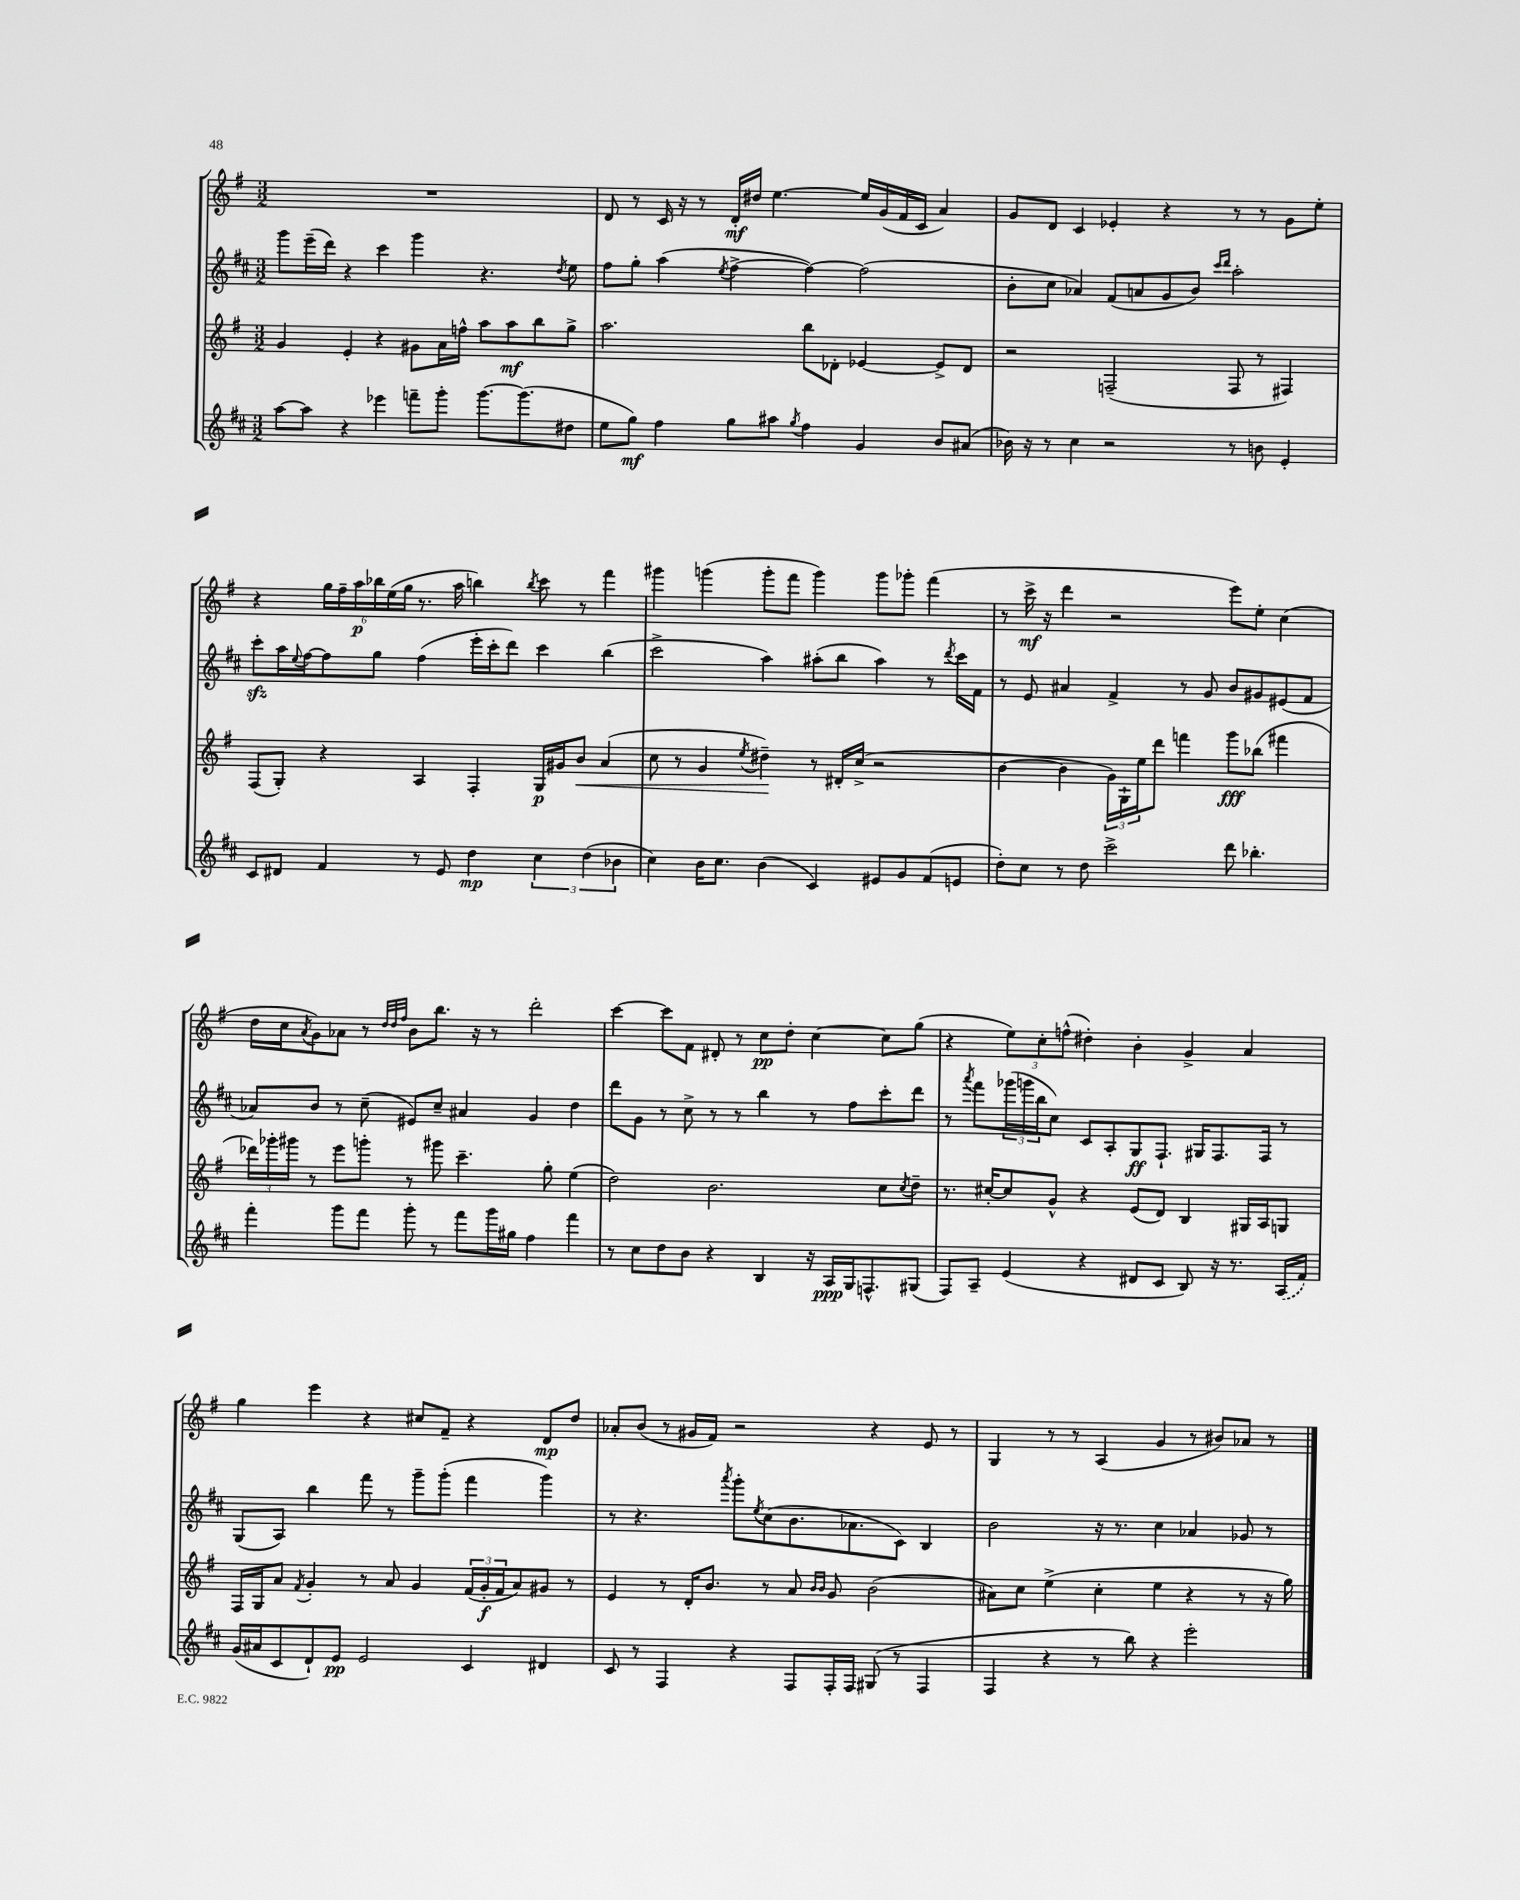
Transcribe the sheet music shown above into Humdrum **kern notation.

**kern	**kern	**kern	**kern
*staff4	*staff3	*staff2	*staff1
*clefG2	*clefG2	*clefG2	*clefG2
*k[f#c#]	*k[f#]	*k[f#c#]	*k[f#]
*M3/2	*M3/2	*M3/2	*M3/2
[8aa\L	4g/	8ggg\L	1.r
8aa\]J	.	(16eee~\L	.
.	.	16ddd\JJ)	.
4r	4e'/	4r	.
4eee-\	4r	4ccc#\	.
8fff~\L	8g#\L	4ggg\	.
8ggg'\J	16a\L	.	.
.	16ff^^\JJ	.	.
[8.ggg\L	8aa\L	4.r	.
.	8aa\	.	.
(8.ggg\]	.	.	.
.	8bb\	.	.
.	.	8qdd/	.
8dd#\J	8gg^\J	8ee\	.
=	=	=	=
8ee\L	2.aa\	8ff#\L	8d/
8gg\J)	.	8gg'\J	8r
4ff#\	.	(4aa\	16c/
.	.	.	16r
.	.	.	8r
.	.	8qee/	.
8gg\L	.	[4ff#^\	16d'/LL
.	.	.	16dd#/JJ
8aa#\J	.	.	[4.ee\
8qgg/	.	.	.
4ff#\	8bb\L	4ff#\_)	.
.	8d-'\J	.	.
4g/	[4e-/	(2ff#\]	16ee/]LL
.	.	.	(16g/
.	.	.	16f#/
.	.	.	16c/JJ
8b/L	8e-^/]L	.	4a/)
(8a#/J	8d-/J	.	.
=	=	=	=
16b-\)	2r	8b'\L	8g/L
16r	.	.	.
8r	.	8cc#\J	8d/J
4cc#\	.	4a-/)	4c/
2r	(2F~/	(8f#/L	4e-'/
.	.	8a/	.
.	.	8g/	4r
.	.	8b/J)	.
.	.	16qqccc#/LL	.
.	.	16qqddd/JJ	.
8r	8F/	2aa'\	8r
8b\	8r	.	8r
4e'/	4F#/)	.	8g\L
.	.	.	8ee'\J
=	=	=	=
8c#/L	(8F#/L	8ccc#'\L	4r
8d#/J	8G'/J)	16aa\L	.
.	.	8qqee/	.
.	.	[16ff#\J	.
4f#/	4r	8ff#\]	24gg\LL
.	.	.	24ff#~\
.	.	.	24aa\
.	.	8gg\J	24bb-\
.	.	.	(24ee\
.	.	.	24gg\JJ
8r	4A/	(4ff#\	8.r
8e/	.	.	.
.	.	.	16aa\
4dd\	4F#'/	16eee'\LL	4bb\)
.	.	16ccc#'\J	.
.	.	8ddd\J)	.
.	.	.	8qbb/
6cc#\	16G/LL	4ccc#\	8ccc\
.	16g#/J	.	.
.	8b/J	.	8r
(6dd\	.	.	.
.	(4a/	(4bb\	4fff#\
6b-\	.	.	.
=	=	=	=
4cc#\)	8cc\	2ccc#^\	4ggg#\
.	8r	.	.
16b\LK	4g/	.	(4ggg\
8.cc#\J	.	.	.
.	8qee/	.	.
(4b\	4dd#~\)	4aa\)	8ggg'\L
.	.	.	8fff#\J
4c#/)	8r	(8aa#'\L	4ggg\)
.	16d#'/LL	8bb\J	.
.	(16cc^/JJ	.	.
8e#/L	2r	4aa#\)	8ggg\L
8g/	.	.	8ggg-'\J
(8f#/	.	8r	(4fff#\
.	.	8qddd/	.
8e/J	.	16ccc#\LL	.
.	.	16f#\JJ	.
=	=	=	=
8dd'\L)	[4b\	8r	8r
8cc#\J	.	8e/	16ccc^\
.	.	.	16r
8r	4b\]	4a#/	4ddd\
8dd\	.	.	.
2ccc#^\	24g\LL)	4f#^/	2r
.	24G`\	.	.
.	24ee\J	.	.
.	8ddd\J	.	.
.	4fff\	8r	.
.	.	8g/	.
8ddd\	8ggg\L	8b/L	8eee\L)
4.bb-'\	(8bb-\J	8g#/	8ee'\J
.	4fff#\	(8e#/	(4cc\
.	.	8f#/J	.
=	=	=	=
4fff#'\	24ddd-\LL)	8a-/L)	16dd\LL
.	24ggg-'\	.	.
.	.	.	16cc\J
.	24ggg#\JJ	.	.
.	.	.	8qa/
.	8r	8b/J	8g\)
8ggg\L	8eee\L	8r	8a-\J
8fff#\J	8ggg'\J	(8cc#~\	8r
.	.	.	32qqdd/LLL
.	.	.	32qqdd/
.	.	.	32qqff#/JJJ
8ggg'\	8r	8e#/L)	8b\L
8r	8ggg#\	8cc#~/J	8.bb\J
8fff#\L	4.ccc~\	4a#/	.
.	.	.	16r
16ggg\L	.	.	8r
16gg#\JJ	.	.	.
4ff#\	.	4g/	2ddd'\
.	8gg'\	.	.
4fff#\	(4ee\	4dd\	.
=	=	=	=
8r	2dd\)	8ddd\L	[4ccc\
8cc#\L	.	8g\J	.
8dd\	.	8r	8ccc\]L
8b\J	.	8cc#^\	8f#\J
4r	2.b\	8r	8d#'/
.	.	8r	8r
4B/	.	4bb\	8cc\L
.	.	.	8dd'\J
16r	.	8r	[4cc\
16A/LL	.	.	.
16G/J	.	8ff#\L	.
8.F^^/	.	.	.
.	8cc\L	8ccc#'\	8cc\]L
.	8qcc/	.	.
(8G#/J	8dd~\J	8ddd\J	(8gg\J
=	=	=	=
8F#/L)	8.r	8r	4r
.	.	8qaaa/	.
8A~/J	.	8fff#\L	.
.	[16cc#'/LK	.	.
(4e/	8cc#/]	(24ggg-\L	12ee\L)
.	.	24ggg\	.
.	.	24bb\J	12cc'\
.	8g^^/J	8cc#\J)	.
.	.	.	(12ff^^\J
4r	4r	8c#/L	4dd#'\)
.	.	8A'/	.
8d#/L	(8e/L	8G/	4b'\
8c#/J	8d/J)	8.F#`/J	.
8B/)	4B/	.	4g^/
.	.	16G#/LK	.
16r	.	8.F#/	.
8.r	.	.	.
.	16G#/LL	.	4a/
.	16A/J	16F#/Jk	.
(16A/LL	8G/J	8r	.
16f#/JJ)	.	.	.
=	=	=	=
(16g/LL	16F#/LL	(8G/L	4gg\
16a#/J	16G/J	.	.
8c#/	8a/J	8A/J)	.
.	8qf#/	.	.
8d`/)	4g'/	4bb\	4eee\
8e/J	.	.	.
2e/	8r	8fff#\	4r
.	8a/	8r	.
.	4g/	8ggg~\L	8cc#/L
.	.	(8ggg'\J	8f#~/J
4c#/	(24f#/LL	4fff#\	4r
.	24g'/	.	.
.	24f#/J	.	.
.	8a/)	.	.
4d#/	8g#/J	4ggg\)	8d/L
.	8r	.	8dd/J
=	=	=	=
8c#/	4e/	8r	8a-'/L
8r	.	4.r	(8b/J
4F#/	8r	.	8r
.	16d'/LK	.	16g#/LL
.	8.b/J	.	16f#/JJ)
.	.	8qaaa/	.
4r	.	8ggg'\L	2r
.	.	8qee/	.
.	8r	(8cc#\	.
8F#/L	8a/	8.b\	.
.	16qqb/LL	.	.
.	16qqb/JJ	.	.
16F#'/L	8g/	.	.
16F#/JJ	.	8.a-\	.
(8G#/	(2b\	.	4r
8r	.	8c#\J)	.
4F#/	.	4B/	8e/
.	.	.	8r
=	=	=	=
4F#/	8a#\L)	2b\	4G/
.	8cc\J	.	.
4r	(4ee^\	.	8r
.	.	.	8r
8r	4cc'\	16r	(4A/
.	.	8.r	.
8bb\)	.	.	.
4r	4ee\	4cc#\	4g/
2eee'\	4r	4a-/	8r
.	.	.	8b#/L)
.	8r	8g-/	8a-/J
.	16r	8r	8r
.	16gg\)	.	.
==	==	==	==
*-	*-	*-	*-
